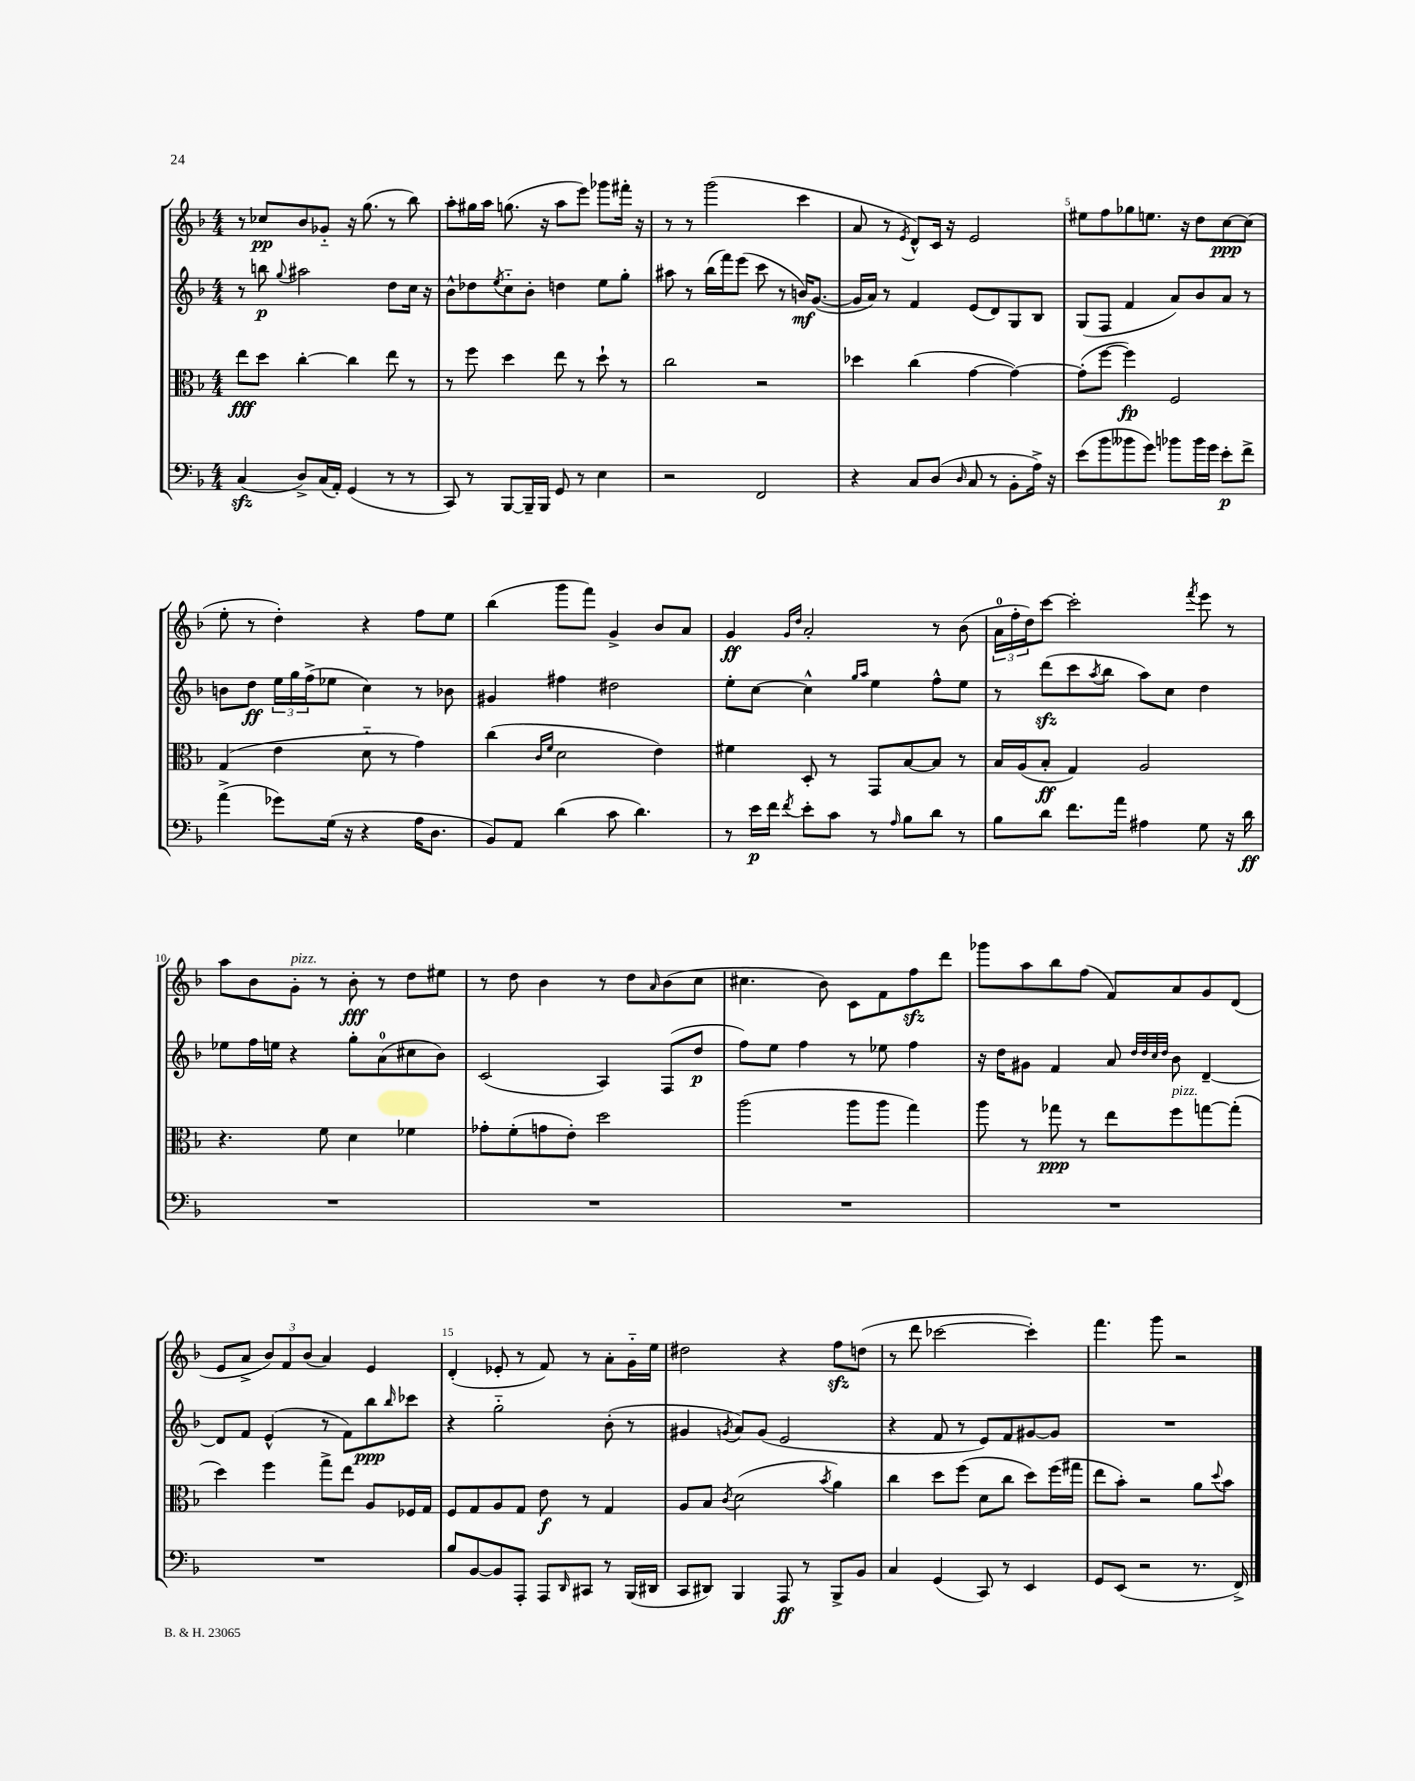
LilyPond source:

<<
\new StaffGroup <<
\new Staff = "s0" {
    \clef treble \key f \major \numericTimeSignature \time 4/4
    r8 ces''8\pp bes'8 ges'8-_ r16 g''8.( r8 bes''8) |
    a''8-. gis''16 a''16 g''8.( r16 a''8 e'''8) ges'''8 fis'''16-. r16 |
    r8 r8 g'''2( c'''4 |
    a'8 r8 \acciaccatura { e'8 } d'8-^) c'16 r16 e'2 |
    eis''8 f''8 ges''8 e''8. r16 d''8 c''8~\ppp c''8( |
    e''8-. r8 d''4-.) r4 f''8 e''8 |
    bes''4( g'''8 f'''8) g'4-> bes'8 a'8 |
    g'4\ff \grace { g'16 d''16 } a'2-. r8 bes'8( |
    \tuplet 3/2 { a'16-0 f''16-. d''16) } c'''8~ c'''2-. \acciaccatura { f'''8 } e'''8 r8 |
    a''8 bes'8 g'8-.^\markup { \italic "pizz." } r8 bes'8-.\fff r8 d''8 eis''8 |
    r8 d''8 bes'4 r8 d''8 \grace { a'16 } bes'8( c''8 |
    cis''4. bes'8) c'8 f'8 f''8\sfz d'''8 |
    ges'''8 a''8 bes''8 f''8( f'8) a'8 g'8 d'8( |
    e'8 a'8-> \tuplet 3/2 { bes'8) f'8 bes'8( } a'4) e'4 |
    d'4-.( ees'8-. r8 f'8) r8 a'8-. g'16-_ e''16 |
    dis''2 r4 f''8\sfz d''8( |
    r8 d'''8 ces'''2~ ces'''4-.) |
    f'''4. g'''8 r2 \bar "|." |
}
\new Staff = "s1" {
    \clef treble \key f \major \numericTimeSignature \time 4/4
    r8 b''8\p \appoggiatura { g''8 } ais''2 d''8 c''16 r16 |
    bes'8-^ des''8 \acciaccatura { e''8 } c''8-_ bes'8-. d''4 e''8 g''8-. |
    ais''8 r8 bes''16( f'''16) e'''8( c'''8 r8 b'16\mf) g'8.~( |
    g'16 a'16) r8 f'4 e'8( d'8) g8 bes8 |
    g8( f8 f'4 a'8) bes'8 a'8 r8 |
    b'8 d''8\ff \tuplet 3/2 { e''16 g''16 f''16->( } ees''8 c''4) r8 bes'8 |
    gis'4 fis''4 dis''2 |
    e''8-. c''8~ c''4-^ \grace { g''16 a''16 } e''4 f''8-^ e''8 |
    r8 d'''8\sfz( c'''8 \acciaccatura { a''8 } bes''8 a''8) c''8 d''4 |
    ees''8 f''16 e''16 r4 g''8-. a'8-0( cis''8 bes'8) |
    c'2( a4) f8( d''8\p |
    f''8) e''8 f''4 r8 ees''8 f''4 |
    r16 d''16 gis'8 f'4 a'8 \grace { d''32 d''32 c''32 d''32 } bes'8 d'4~-- |
    d'8 f'8 e'4-^( r8 f'8) bes''8\ppp \grace { bes''16 } ces'''8 |
    r4 g''2-_ bes'8-.( r8 |
    gis'4 \acciaccatura { g'8 } a'8) g'8( e'2 |
    r4 f'8 r8 e'8) f'8 gis'8~ gis'8 |
    R1 \bar "|." |
}
\new Staff = "s2" {
    \clef alto \key f \major \numericTimeSignature \time 4/4
    e''8\fff d''8 c''4~-. c''4 e''8 r8 |
    r8 f''8 d''4 e''8 r8 d''8-! r8 |
    c''2 r2 |
    des''4 c''4( g'4~ g'4~) |
    g'8-.( f''8~ f''4\fp) f2 |
    g4( e'4 d'8-_ r8 g'4) |
    c''4( \grace { c'16 f'16 } d'2 e'4) |
    fis'4 d8-. r8 g,8 bes8~ bes8 r8 |
    bes16 a16( bes8-.\ff g4) a2 |
    r4. f'8 d'4 fes'4 |
    ges'8-. f'8-.( g'8 e'8-.) d''2 |
    a''2( a''8 a''8 g''4) |
    a''8 r8 ges''8\ppp r8 e''8 f''8^\markup { \italic "pizz." } g''8~ g''8-.( |
    d''4) f''4 g''8-> e''8 a8 fes16 g16 |
    f8 g8 a8 g8 e'8\f r8 g4 |
    a8 bes8 \acciaccatura { c'8 } d'2( \acciaccatura { bes'8 } a'4) |
    c''4 d''8 f''8( d'8 c''8 d''8) f''16( gis''16 |
    e''8 bes'8-.) r2 a'8 \appoggiatura { d''8 } bes'8 \bar "|." |
}
\new Staff = "s3" {
    \clef bass \key f \major \numericTimeSignature \time 4/4
    c4\sfz( d8->) c16( a,16-.) g,4( r8 r8 |
    c,8) r8 bes,,8~ bes,,16-- bes,,16 g,8 r8 e4 |
    r2 f,2 |
    r4 c8 d8( \grace { d16 } c8 r8 bes,8-. a16->) r16 |
    e'8( bes'8 beses'8 g'8) bes'8 bes'16 g'16 e'8-.\p f'8-> |
    a'4->( ges'8) g16( r16 r4 a16 d8. |
    bes,8) a,8 d'4( c'8 d'4.) |
    r8 e'16\p f'16 \acciaccatura { f'8 } e'8-. c'8 r8 \grace { a16 } bes8 d'8 r8 |
    bes8 d'8 f'8. a'16 ais4 g8 r16 d'16\ff |
    R1 |
    R1 |
    R1 |
    R1 |
    R1 |
    bes8 bes,8~ bes,8 a,,8-. a,,8 \grace { d,16 } cis,8 r8 bes,,16( dis,16 |
    c,8 dis,8) bes,,4 a,,8\ff r8 bes,,8-> bes,8 |
    c4 g,4( c,8) r8 e,4 |
    g,8 e,8( r2 r8. f,16->) \bar "|." |
}
>>
>>
\layout { \context { \Score \override BarNumber.break-visibility = ##(#f #t #t) barNumberVisibility = #(every-nth-bar-number-visible 5) } }
